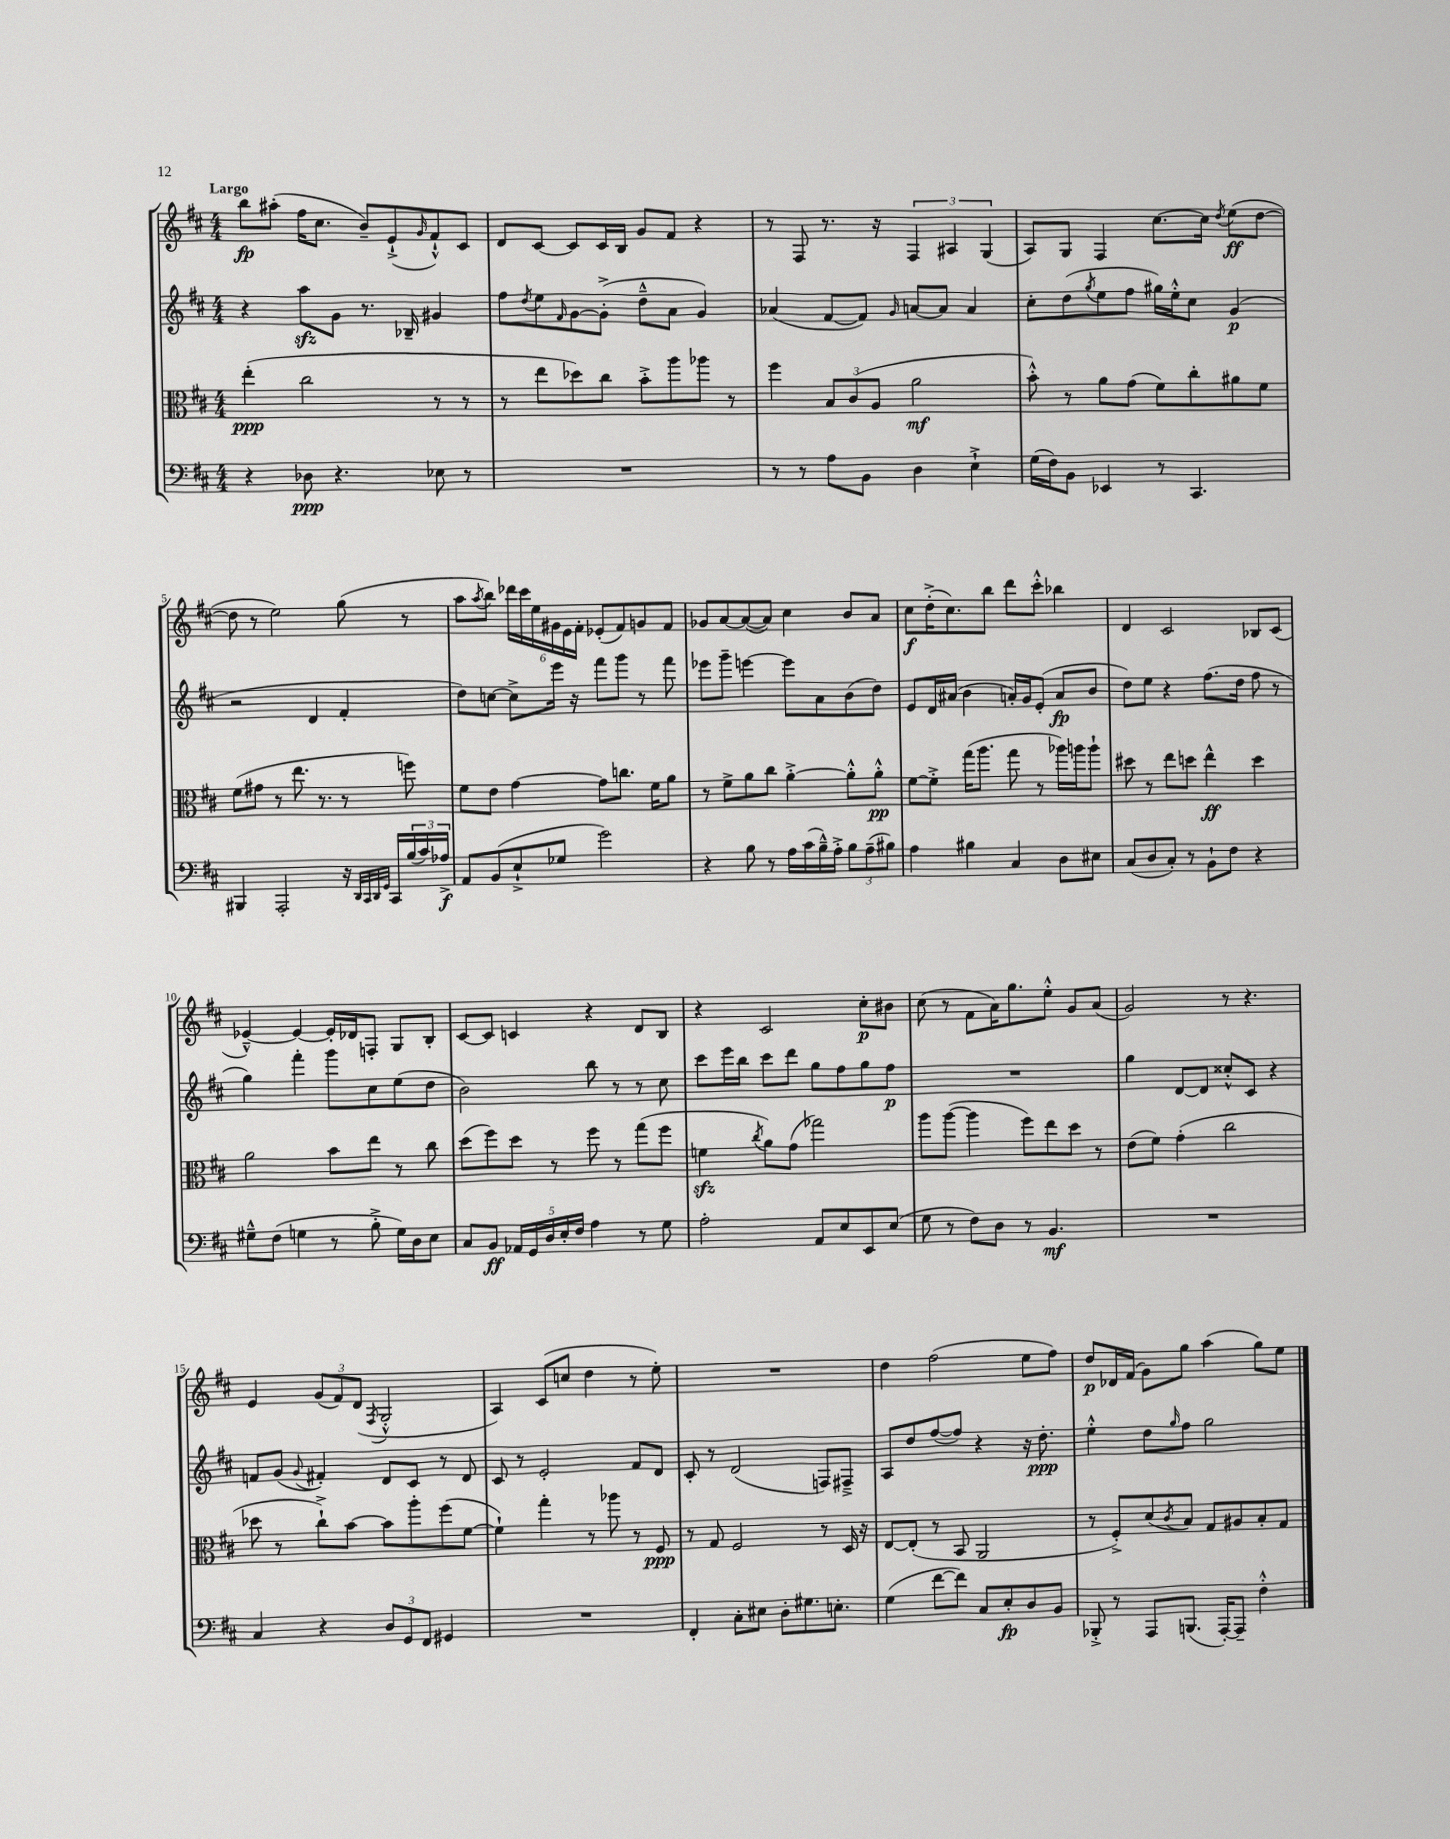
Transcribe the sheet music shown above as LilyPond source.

<<
\new StaffGroup <<
\new Staff = "s0" {
    \clef treble \key d \major \numericTimeSignature \time 4/4 \tempo "Largo"
    b''8\fp ais''8-.( fis''16 cis''8. b'8--) e'8-!->( \grace { g'16 } fis'8-!-^) cis'8 |
    d'8 cis'8~ cis'8 cis'16 b16 g'8 fis'8 r4 |
    r8 fis8 r8. r16 \tuplet 3/2 { fis4 ais4 g4( } |
    a8) g8 fis4 cis''8.~ cis''16 \acciaccatura { d''8 } e''8\ff( d''8~ |
    d''8 r8 e''2) g''8( r8 |
    a''8 \acciaccatura { a''8 } b''8) \tuplet 6/4 { des'''16 cis'''16 e''16 gis'16 e'16 fis'16-. } ees'8-.( fis'8) g'8 fis'8 |
    ges'8 a'8~ a'8~( a'8) cis''4 b'8 a'8 |
    cis''8\f d''16-.->( cis''8.) b''8 d'''8 cis'''8-.-^ bes''4 |
    d'4 cis'2 bes8 cis'8( |
    ees'4~---^) ees'4~ ees'16-. des'16 f8-. g8 b8-. |
    cis'8~ cis'8 c'4 r4 d'8 b8 |
    r4 cis'2 cis''8-.\p bis'8 |
    cis''8( r8 fis'8 a'16) g''8. e''8-.-^ g'8 a'8( |
    g'2) r8 r4. |
    e'4 \tuplet 3/2 { g'8( fis'8) d'8( } \acciaccatura { fis8 } g2-.-^ |
    a4) cis'8( c''8 d''4 r8 e''8-.) |
    R1 |
    d''4 fis''2( e''8 fis''8) |
    d''8\p des'16 fis'16( g'8) g''8 a''4( g''8) e''8 \bar "|." |
}
\new Staff = "s1" {
    \clef treble \key d \major \numericTimeSignature \time 4/4
    r4 a''8\sfz g'8 r8. bes16-- gis'4 |
    fis''8 \acciaccatura { d''8 } e''8 \grace { fis'16 } g'8~ g'8-.->( d''8---^ a'8 g'4) |
    aes'4( fis'8~ fis'8) \grace { g'16 } a'8~ a'8 a'4 |
    cis''8-. d''8( \acciaccatura { g''8 } e''8 fis''8 gis''16) e''16-.-^ cis''8 g'4\p( |
    r2 d'4 fis'4-. |
    d''8) c''8~ c''8-> e'''16 r16 fis'''8 g'''8 r8 fis'''8 |
    ees'''8 g'''8-- e'''4~ e'''8 a'8 b'8( d''8) |
    e'8 d'16 ais'16( b'4 a'16-.) g'16 e'8-.( a'8\fp b'8 |
    d''8) e''8 r4 fis''8.( d''16 fis''8 r8 |
    g''4) fis'''4-. g'''8 cis''8 e''8( d''8 |
    b'2) b''8 r8 r8 cis''8 |
    cis'''8 e'''16 b''16 cis'''8 d'''8 g''8 fis''8 g''8 fis''8\p |
    R1 |
    g''4 d'8~ d'8 cisis''8-.-^ cis'8 r4 |
    f'8 g'8( \appoggiatura { g'8 } fis'4-.) d'8 cis'8 r8 d'8 |
    cis'8 r8 e'2-. fis'8 d'8 |
    cis'8-. r8 d'2( f8) fis8---> |
    a8 d''8 fis''8~( fis''8) r4 r16 d''8.-.\ppp |
    e''4-.-^ d''8 \grace { g''16 } fis''8 g''2 \bar "|." |
}
\new Staff = "s2" {
    \clef alto \key d \major \numericTimeSignature \time 4/4
    e''4-.\ppp( cis''2 r8 r8 |
    r8 e''8 des''8) cis''8 b'8-.-> a''8 aes''8 r8 |
    fis''4 \tuplet 3/2 { b8 cis'8( a8 } a'2\mf |
    b'8-.-^) r8 a'8 g'8( fis'8) cis''8-. ais'8 fis'8 |
    fis'8( gis'8 r8 e''8. r8. r8 f''8) |
    fis'8 e'8 g'4~ g'8 c''8. fis'16 a'8 |
    r8 fis'8-> a'8 cis''8 a'4~-.-> a'8-.-^ a'8-.-^\pp |
    fis'8~ fis'8-.-> g''16( a''8. g''8 r8 aes''16) a''16 a''8-! |
    dis''8 r8 e''8 d''8 e''4-^\ff d''4 |
    a'2 b'8 e''8 r8 cis''8 |
    d''8( fis''8) d''8 r8 fis''8 r8 g''8( fis''8 |
    f'4\sfz \acciaccatura { cis''8 } a'8) g'8( ges''2) |
    a''8 a''8~( a''4 fis''8) e''8 d''8 r8 |
    e'8( fis'8) g'4-.( cis''2 |
    des''8 r8 cis''8-!->) b'8~ b'8 a''8-. fis''8( fis'8~ |
    fis'4-!) g''4-. r8 aes''8 r8 fis8\ppp |
    r8 g8 fis2 r8 d16 r16 |
    e8~ e8-.( r8 b,8 a,2 |
    r8 fis8-.->) d'8( \acciaccatura { cis'8 } b8) g8 ais8 b8-. g8 \bar "|." |
}
\new Staff = "s3" {
    \clef bass \key d \major \numericTimeSignature \time 4/4
    r4 des8\ppp r4. ees8 r8 |
    R1 |
    r8 r8 a8 b,8 d4 e4-!-> |
    g16( fis16) b,8 ees,4 r8 cis,4. |
    bis,,4 a,,2-. r16 \grace { d,32 cis,32 d,32 g,32 } cis,16 \tuplet 3/2 { b16( cis'16) aes16->\f } |
    a,8 b,8( e8-!-> ges8 g'2) |
    r4 b8 r8 a16 cis'16( b16---^) a16-.-> \tuplet 3/2 { b8 a8--( bis8) } |
    a4 bis4 cis4 d8 eis8 |
    cis8( d8 cis8-.) r8 b,8-! fis8 r4 |
    gis8---^ fis8( g4 r8 b8-.-> g16) d16 e8 |
    cis8 b,8\ff \tuplet 5/4 { aes,16 g,16 d16 e16-. fis16 } a4 r8 g8 |
    a2-. a,8 e8 e,8 e8( |
    g8 r8 fis8) d8 r8 b,4.\mf |
    R1 |
    cis4 r4 \tuplet 3/2 { d8 g,8 fis,8 } gis,4 |
    R1 |
    fis,4-. cis8-. eis8 d8-. gis8. e8.-. |
    g4( fis'8~ fis'8) cis8 e8-.\fp d8 b,8 |
    bes,,8-.-> r8 a,,8 b,,8.( a,,16~-.) a,,8-- fis4-.-^ \bar "|." |
}
>>
>>
